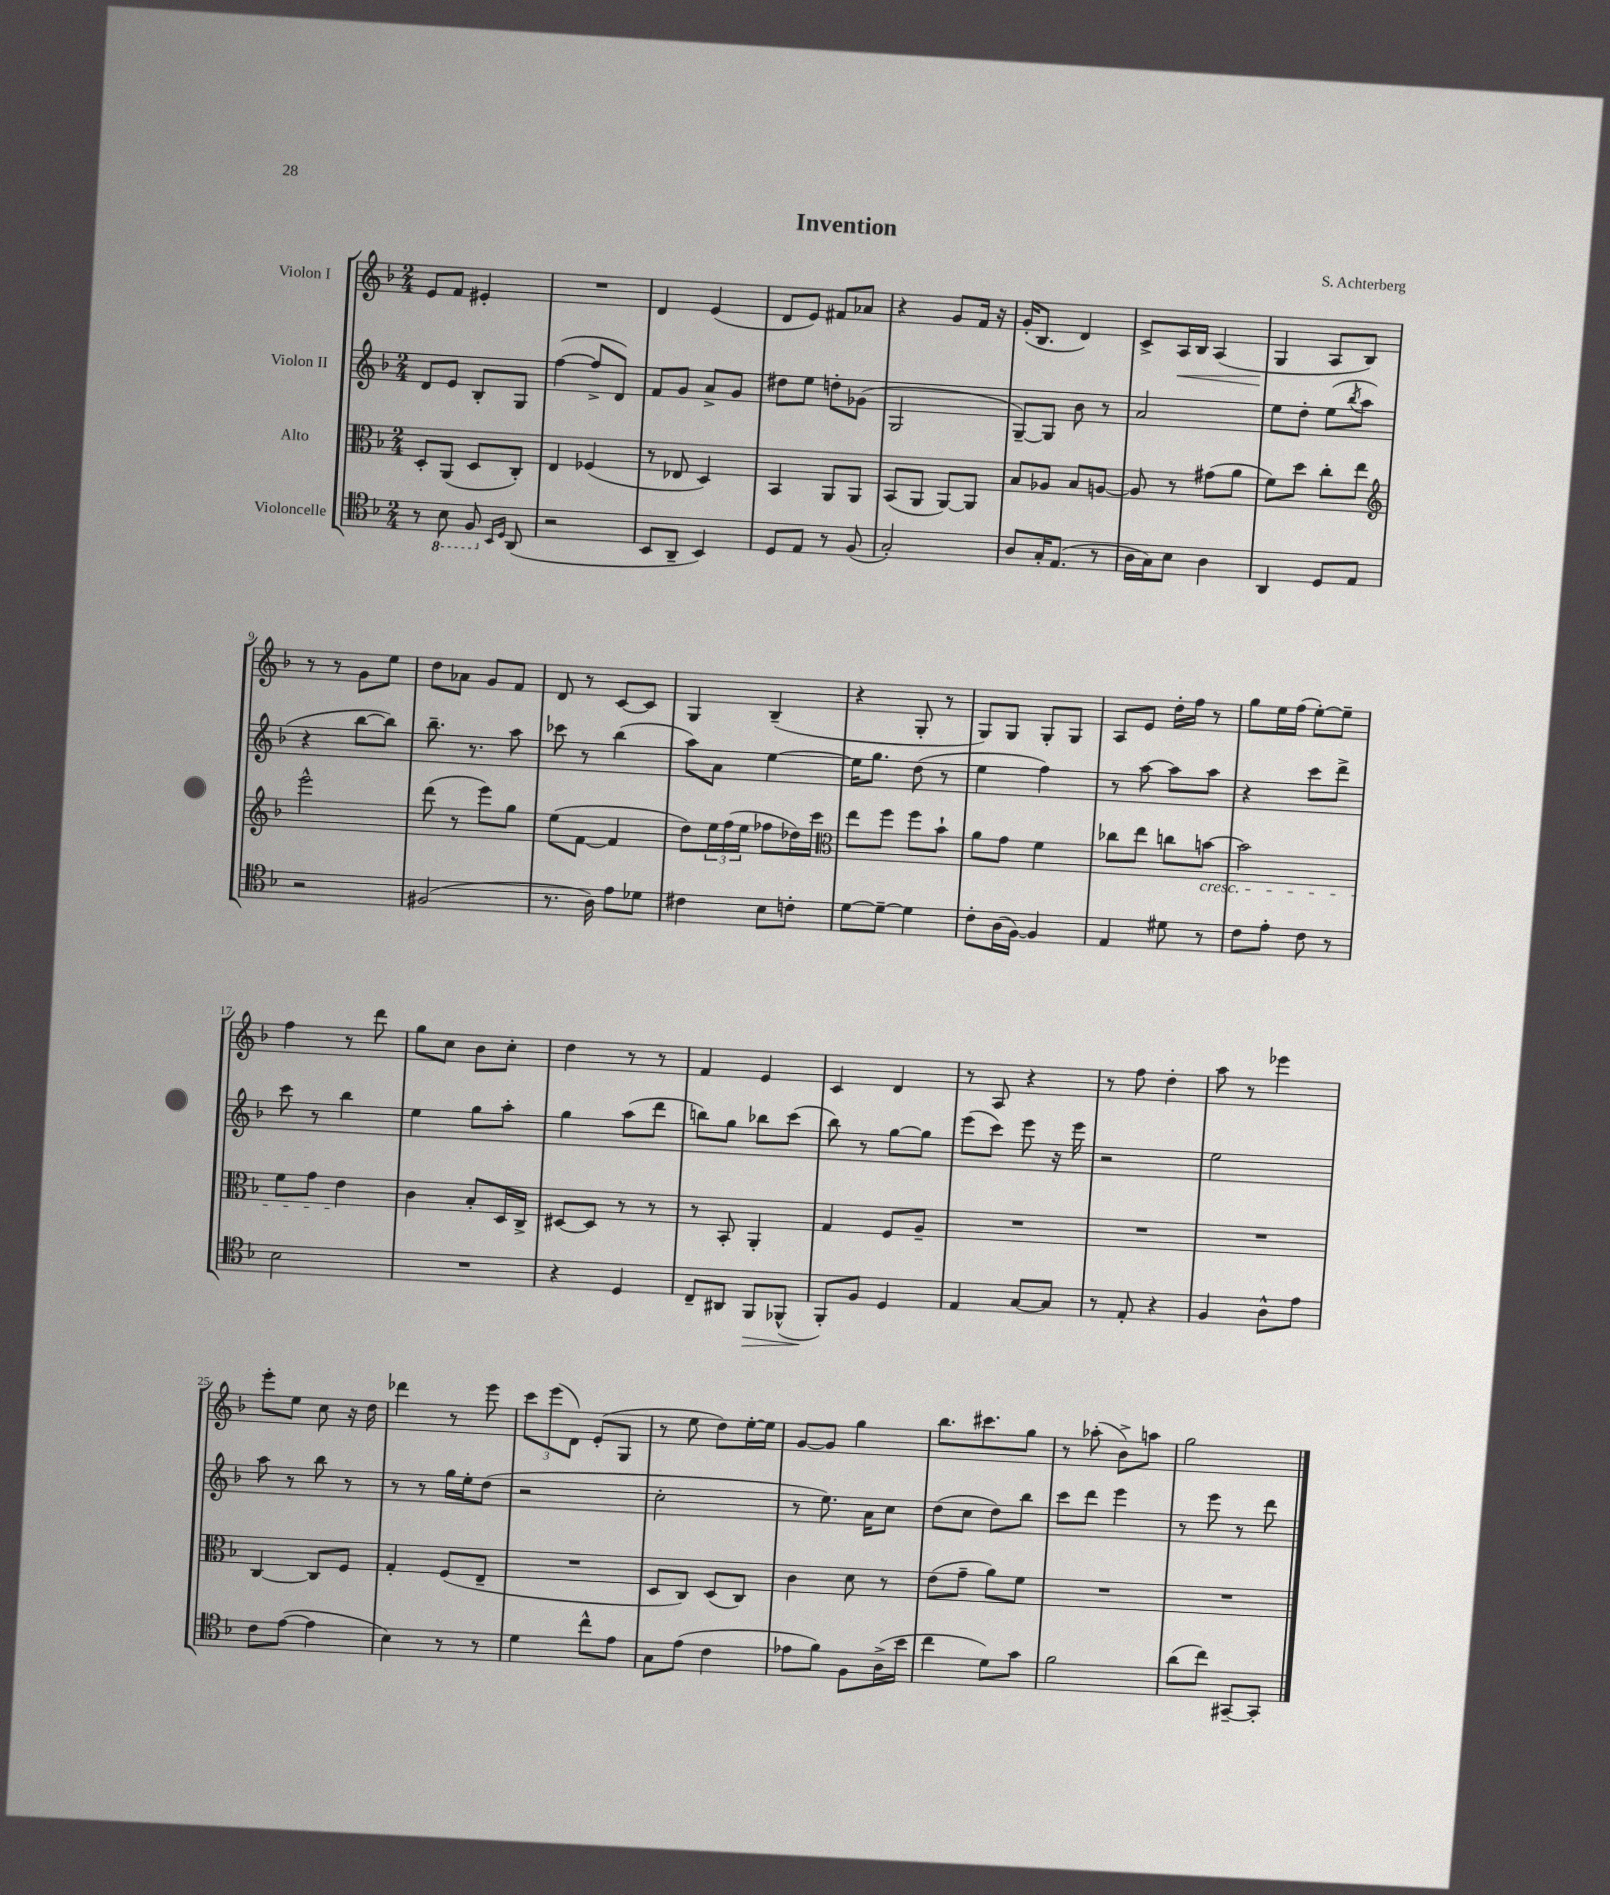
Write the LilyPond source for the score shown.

\header { title = "Invention" composer = "S. Achterberg" }
<<
\new StaffGroup <<
\new Staff = "s0" \with { instrumentName = "Violon I" } {
    \clef treble \key f \major \numericTimeSignature \time 2/4
    e'8 f'8 eis'4-. |
    R2 |
    d'4 e'4( |
    d'8 e'8) fis'8 aes'8 |
    r4 g'8 f'16 r16 |
    g'16-.( bes8. d'4) |
    c'8-> a16\< bes16 a4( |
    g4\! a8 bes8) |
    r8 r8 g'8 e''8 |
    d''8 aes'8 g'8 f'8 |
    d'8 r8 c'8~ c'8 |
    g4 bes4--( |
    r4 g8-. r8 |
    g8) g8 g8-. g8 |
    a8 e'8 d''16-. f''16 r8 |
    g''8 e''16 f''16( e''8~-.) e''8-- |
    f''4 r8 d'''8 |
    g''8 c''8 bes'8 c''8-. |
    d''4 r8 r8 |
    f'4 e'4 |
    c'4 d'4 |
    r8 a8 r4 |
    r8 f''8 d''4-. |
    a''8 r8 ees'''4 |
    e'''8-. e''8 c''8 r16 d''16 |
    des'''4 r8 e'''8 |
    \tuplet 3/2 { c'''8 e'''8( d'8) } e'8-.( g8 |
    r8 e''8 d''8) e''16~-. e''16 |
    g'8~ g'8 g''4 |
    bes''8. cis'''8. g''8 |
    r8 aes''8-.( bes'8->) a''8 |
    g''2 \bar "|." |
}
\new Staff = "s1" \with { instrumentName = "Violon II" } {
    \clef treble \key f \major \numericTimeSignature \time 2/4
    d'8 e'8 bes8-. g8 |
    f''4~( f''8-> d'8) |
    f'8 g'8 a'8-> g'8 |
    dis''8 e''8 d''8-. ges'8( |
    g2 |
    g8~--) g8 bes'8 r8 |
    a'2 |
    e''8 d''8-. e''8( \acciaccatura { bes''8 } a''8 |
    r4 bes''8~ bes''8) |
    bes''8.-- r8. a''8 |
    ces'''8 r8 bes''4( |
    a''8) a'8 e''4~ |
    e''16 g''8. d''8( r8 |
    e''4 f''4) |
    r8 a''8~ a''8 a''8 |
    r4 c'''8 d'''8-> |
    c'''8 r8 bes''4 |
    e''4 g''8 a''8-. |
    g''4 a''8( d'''8 |
    b''8) g''8 bes''8 c'''8( |
    bes''8) r8 g''8~ g''8 |
    e'''8( c'''8) e'''8 r16 e'''16 |
    r2 |
    e''2 |
    a''8 r8 bes''8 r8 |
    r8 r8 g''16 e''16-. d''8( |
    r2 |
    c''2-. |
    r8 e''8.) a'16 c''8 |
    d''8( c''8 d''8) bes''8 |
    c'''8 d'''8 e'''4 |
    r8 e'''8 r8 d'''8 \bar "|." |
}
\new Staff = "s2" \with { instrumentName = "Alto" } {
    \clef alto \key f \major \numericTimeSignature \time 2/4
    d8-. a,8( d8 c8-.) |
    e4 fes4( |
    r8 ees8 d4) |
    bes,4 a,8 a,8 |
    bes,8( a,8 a,8~) a,8 |
    bes8 aes8 bes8 a8~ |
    a8 r8 gis'8( a'8 |
    f'8) d''8 c''8-. e''8 |
    \clef treble e'''2-^ |
    d'''8( r8 e'''8) g''8 |
    e''8( f'8~ f'4 |
    d''8) \tuplet 3/2 { e''16 f''16( e''16 } fes''8 des''16) c'''16 |
    \clef alto e''8 f''8 f''8 bes'8-! |
    a'8 g'8 f'4 |
    ces''8 e''8 c''8 b'8~\cresc |
    b'2 |
    f'8 g'8 e'4\! |
    c'4 bes8-. d16 c16-> |
    dis8~ dis8 r8 r8 |
    r8 bes,8-. a,4-. |
    g4 f8 a8-- |
    R2 |
    R2 |
    R2 |
    c4~ c8 f8 |
    g4-. f8( e8-- |
    R2 |
    d8 c8) d8( c8) |
    c'4 d'8 r8 |
    e'8( g'8-- a'8) f'8 |
    R2 |
    R2 \bar "|." |
}
\new Staff = "s3" \with { instrumentName = "Violoncelle" } {
    \clef tenor \key f \major \numericTimeSignature \time 2/4
    r8 \ottava #-1 bes,8 f,8 \ottava #0 \grace { bes,16 d16 } a,8( |
    r2 |
    bes,8 a,8-- bes,4) |
    d8 e8 r8 f8( |
    g2-.) |
    a8 g16-. e8.( r8 |
    a16 g16) bes8 a4 |
    a,4 d8 e8 |
    r2 |
    fis2( |
    r8. a16) e'8 des'8 |
    cis'4 bes8 c'8-. |
    d'8~ d'8~-- d'4 |
    c'8-. a16( f16~) f4 |
    e4 dis'8 r8 |
    c'8 e'8-. c'8 r8 |
    bes2 |
    R2 |
    r4 d4 |
    c8-- ais,8 f,8\> fes,8-^( |
    f,8-.\!) f8 d4 |
    e4 g8~ g8 |
    r8 e8-. r4 |
    f4 a8-^ e'8 |
    c'8 e'8~( e'4 |
    bes4) r8 r8 |
    d'4 c''8-^ e'8 |
    g8 e'8( c'4 |
    ees'8 f'8) f8 a16->( bes'16 |
    c''4 d'8) g'8 |
    f'2 |
    a'8( c''8) gis,8~-- gis,8-. \bar "|." |
}
>>
>>
